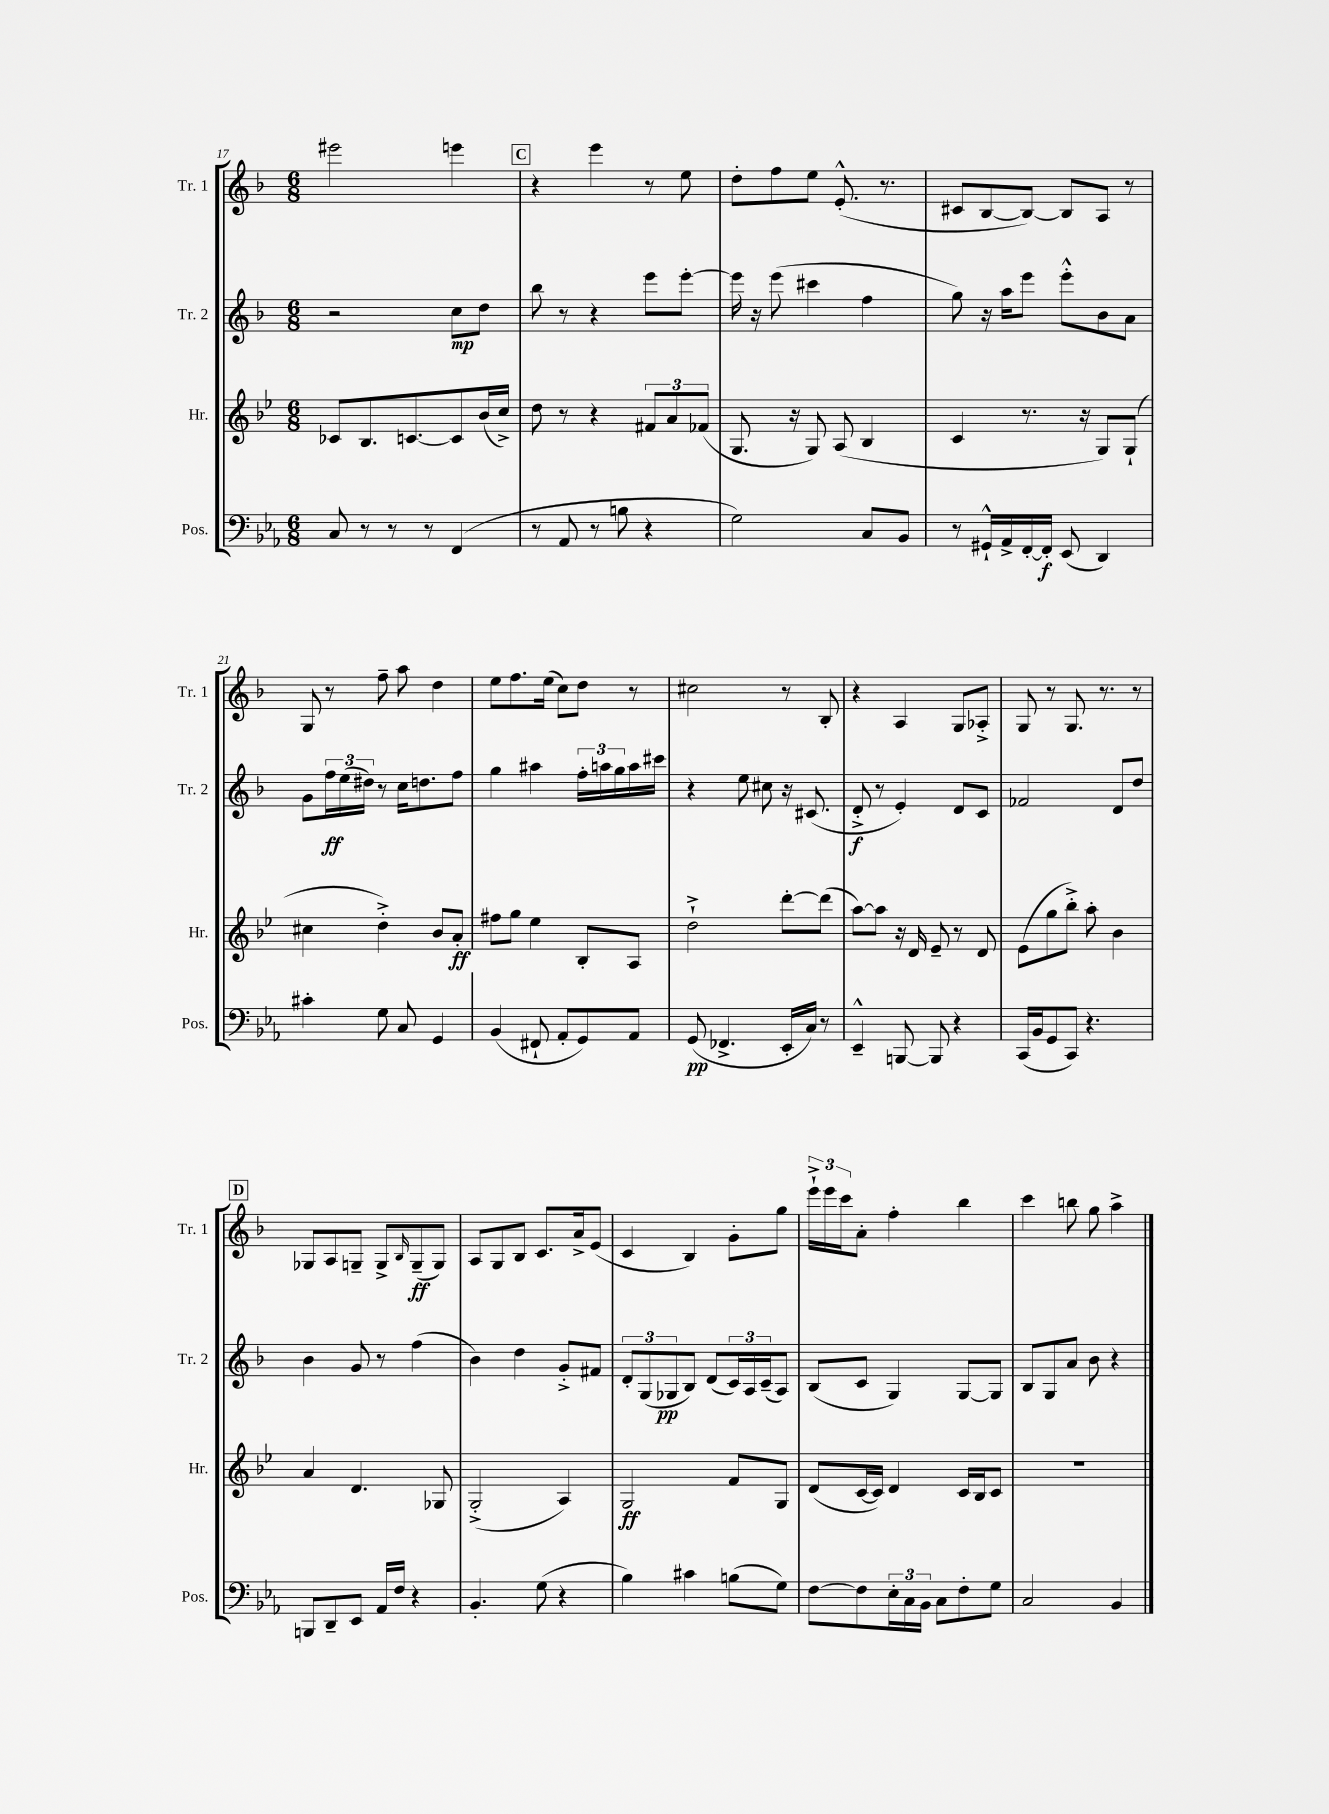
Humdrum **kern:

**kern	**kern	**kern	**kern
*staff4	*staff3	*staff2	*staff1
*clefF4	*clefG2	*clefG2	*clefG2
*k[b-e-a-]	*k[b-e-]	*k[b-]	*k[b-]
*M6/8	*M6/8	*M6/8	*M6/8
8C/	8c-/L	2r	2eee#\
8r	8.B-/	.	.
8r	.	.	.
.	[8.c/	.	.
8r	.	.	.
(4FF/	8c/]	8cc\L	4eee\
.	(16b-/L	8dd\J	.
.	16cc^/JJ)	.	.
=	=	=	=
8r	8dd\	8bb-\	4r
8AA-/	8r	8r	.
8r	4r	4r	4eee\
8B\	.	.	.
4r	12f#/L	8eee\L	8r
.	12a/	.	.
.	.	[8eee'\J	8ee\
.	(12f-/J	.	.
=	=	=	=
2G\)	8.G/	16eee\]	8dd'\L
.	.	16r	.
.	.	(8eee\	8ff\
.	16r	.	.
.	8G/)	4ccc#\	8ee\J
.	(8A/	.	(8.e'^^/
8C/L	4B-/	4ff\	.
.	.	.	8.r
8BB-/J	.	.	.
=	=	=	=
8r	4c/	8gg\)	8c#/L
16GG#`^^/LL	.	16r	[8B-/
16AA-^/	.	16aa\LK	.
[16FF'/	8.r	8eee\J	8B-/_J)
16FF'/]JJ	.	.	.
(8EE-/	.	8eee'^^\L	8B-/]L
.	16r	.	.
4DD/)	8G/L)	8b-\	8A/J
.	(8G`/J	8a\J	8r
=	=	=	=
4c#'\	4cc#\	8g\L	8G/
.	.	24ff\L	8r
.	.	(24ee\	.
.	.	24dd#\JJ)	.
8G\	4dd'^\)	8r	8ff~\
8C/	.	16cc\LK	8aa\
.	.	8.dd\	.
4GG/	8b-/L	.	4dd\
.	8a'/J	8ff\J	.
=	=	=	=
(4BB-/	8ff#\L	4gg\	8ee\L
.	8gg\J	.	8.ff\
8FF#`/	4ee-\	4aa#\	.
.	.	.	(16ee\Jk
8AA-'/L	.	.	8cc\L)
8GG/)	8B-'/L	24ff'\LL	8dd\J
.	.	24aa\	.
.	.	24gg\	.
8AA-/J	8A/J	16aa\	8r
.	.	16ccc#\JJ	.
=	=	=	=
(8GG/	2dd`^\	4r	2cc#\
4.FF-^/	.	.	.
.	.	8ee\	.
.	.	8cc#\	.
16EE-'/LL	[8ddd'\L	16r	8r
16C/JJ)	.	(8.c#/	.
8r	(8ddd\]J	.	8B-'/
=	=	=	=
4EE-~^^/	[8aa\L)	8d'^/	4r
.	8aa\]J	8r	.
[8BBB/	16r	4e'/)	4A/
.	16d/	.	.
8BBB/]	8e-~/	.	.
4r	8r	8d/L	8G/L
.	8d/	8c/J	8A-'^/J
=	=	=	=
(16CC/LL	(8e-\L	2f-/	8G/
16BB-/J	.	.	.
8GG/	8gg\	.	8r
8CC/J)	8bb-'^\J)	.	8.G/
4.r	8aa'\	.	.
.	.	.	8.r
.	4b-\	8d/L	.
.	.	8dd/J	8r
=	=	=	=
8BBB/L	4a/	4b-\	8G-/L
8DD~/	.	.	8A/
8EE-/J	4.d/	8g/	8G~/J
16AA-/LL	.	8r	8G^/L
16F/JJ	.	.	.
.	.	.	16qqB-/
4r	.	(4ff\	(8G~/
.	8G-/	.	8G/J)
=	=	=	=
4.BB-'/	(2G'^/	4b-\)	8A/L
.	.	.	8G/
.	.	4dd\	8B-/J
(8G\	.	.	8.c/L
4r	4A/)	8g'^/L	.
.	.	.	16a^/k
.	.	8f#/J	(8e/J
=	=	=	=
4B-\)	2G/	12d'/L	4c/
.	.	(12G/	.
.	.	12G-/	.
4c#\	.	8B-/J)	4B-/)
.	.	(8d/L	.
(8B\L	8f/L	24c/L)	8g'\L
.	.	24A/	.
.	.	(24c~/J	.
8G\J)	8G/J	8A/J)	8gg\J
=	=	=	=
[8F\L	(8d/L	(8B-/L	24eee`^\LL
.	.	.	24eee\
.	.	.	24ccc\J
8F\]	[16c/L	8c/J	8a'\J
.	16c/]JJ)	.	.
24E-'\L	4d/	4G/)	4ff'\
24C\	.	.	.
24BB-\JJ	.	.	.
8C\L	.	.	.
8F'\	16c/LL	[8G/L	4bb-\
.	16B-/J	.	.
8G\J	8c/J	8G/]J	.
=	=	=	=
2C/	2.r	8B-/L	4ccc\
.	.	8G/	.
.	.	8a/J	8bb\
.	.	8b-\	8gg\
4BB-/	.	4r	4aa^\
==	==	==	==
*-	*-	*-	*-
